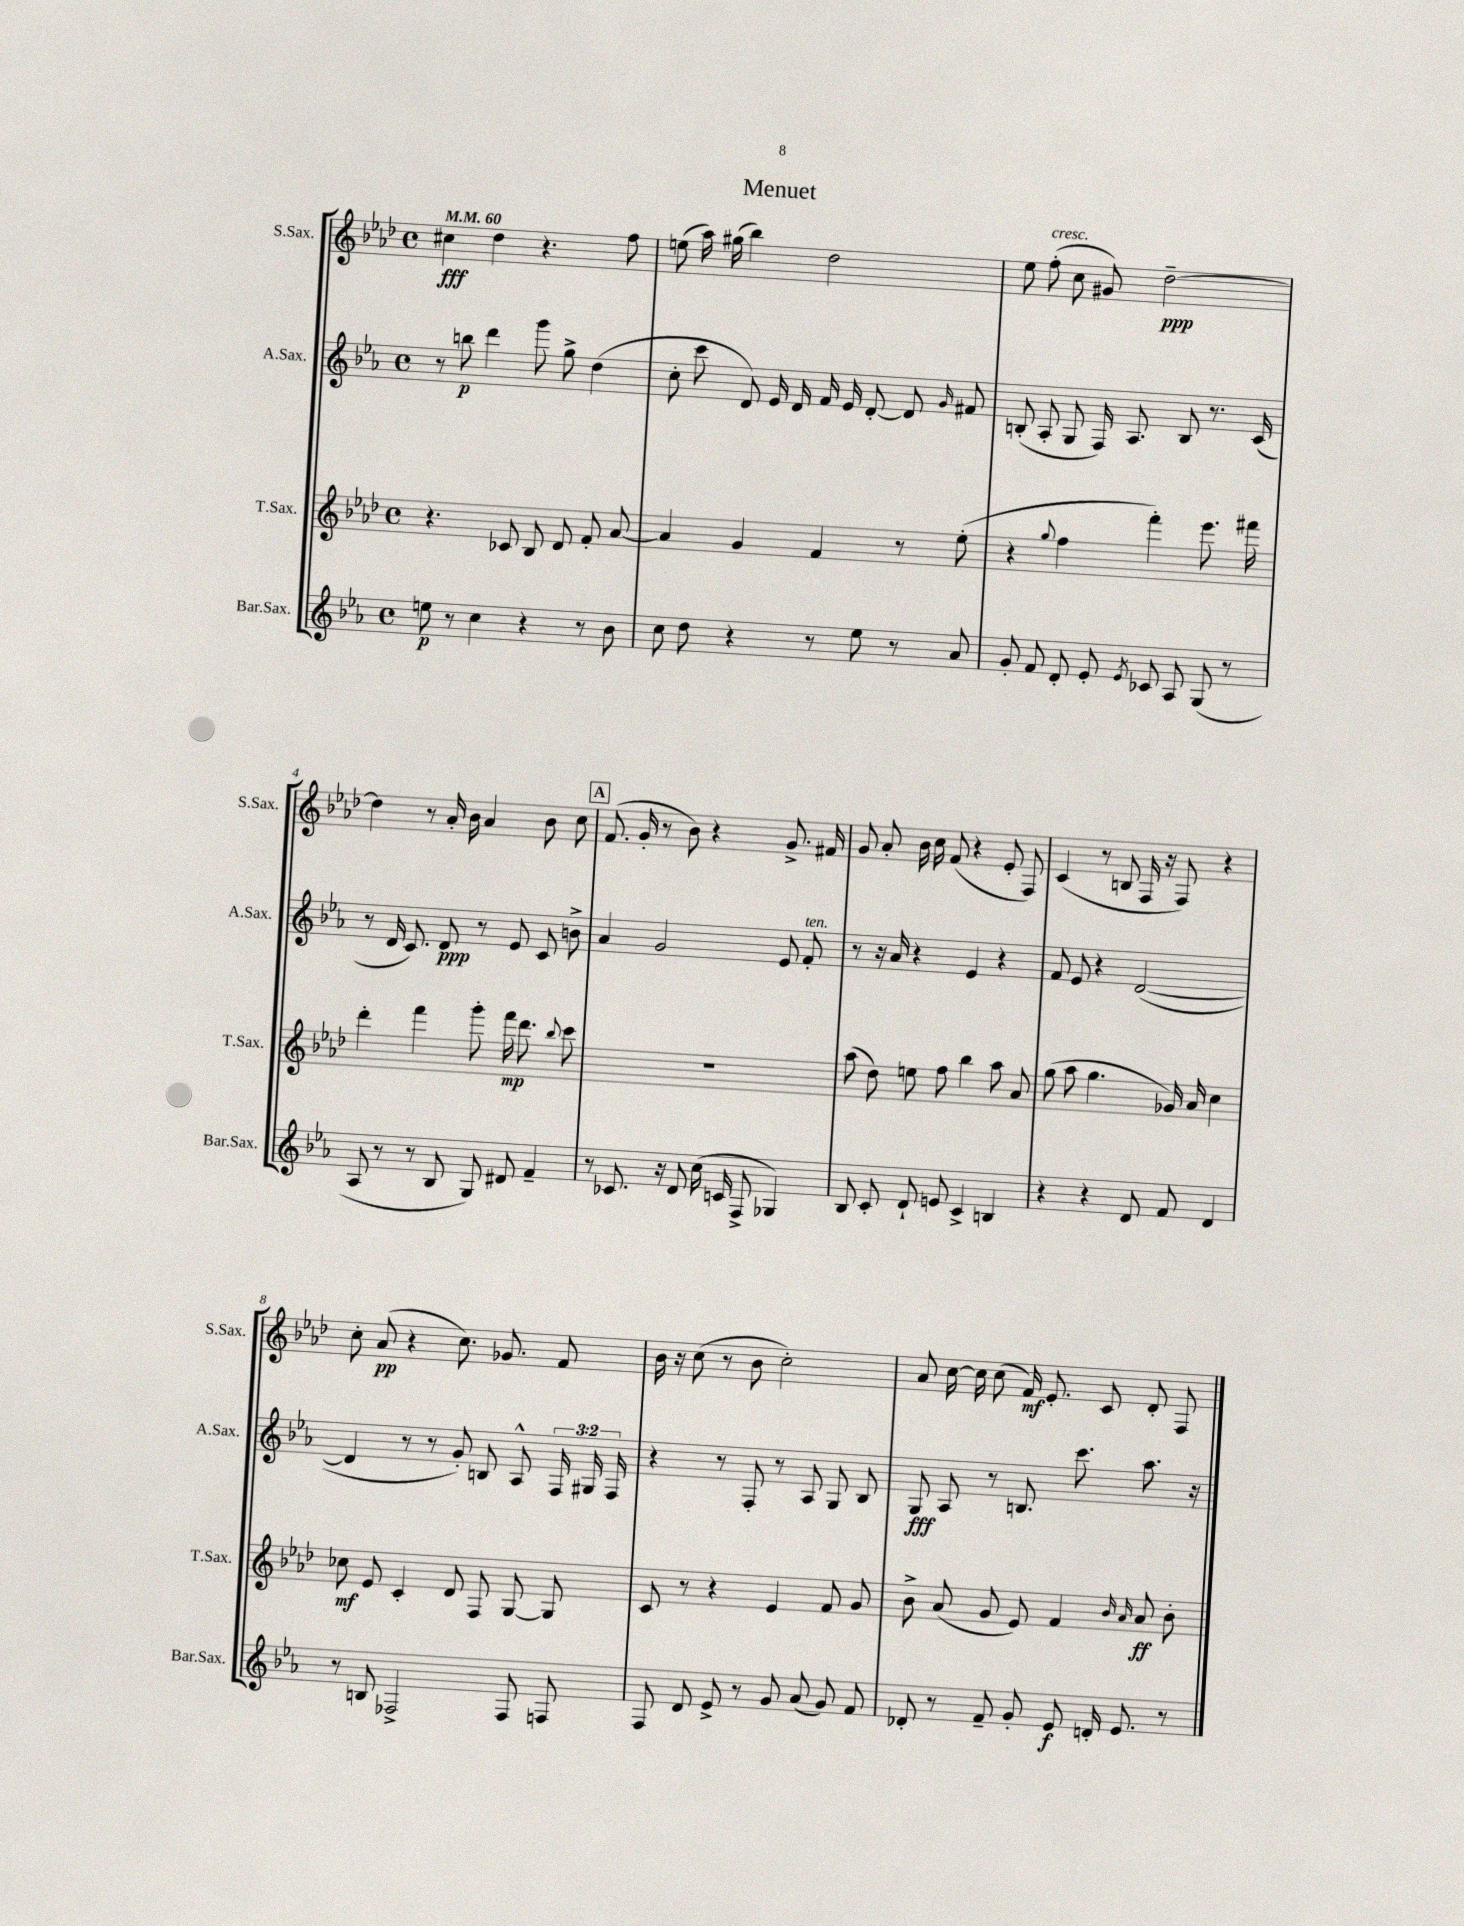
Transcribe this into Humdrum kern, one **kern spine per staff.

**kern	**kern	**kern	**kern
*staff4	*staff3	*staff2	*staff1
*clefG2	*clefG2	*clefG2	*clefG2
*k[b-e-a-]	*k[b-e-a-d-]	*k[b-e-a-]	*k[b-e-a-d-]
*M4/4	*M4/4	*M4/4	*M4/4
*met(c)	*met(c)	*met(c)	*met(c)
*MM60	*MM60	*MM60	*MM60
8ee	4.r	8r	4cc#
8r	.	8bb	.
4cc	.	4ddd	4dd-
.	8c-	.	.
4r	8B-	8ggg	4.r
.	8d-	8gg^	.
8r	8f'	(4dd	.
8b-	[8a-	.	8ff
=	=	=	=
8cc	4a-]	8cc'	(8ee
8dd	.	8ccc	16aa-)
.	.	.	(16gg#
4r	4g	8d)	4bb-)
.	.	16e-	.
.	.	16d	.
8r	4f	16f	2dd-
.	.	16e-	.
8ee-	.	[8d'	.
8r	8r	8d]	.
.	.	16qqg	.
8a-	(8ee-'	8f#	.
=	=	=	=
8g'	4r	(8B'	8ee-
8f	.	8A-'	(8ff'
.	8qqgg	.	.
8d'	4ff	8G	8cc
8e-'	.	16F)	8g#)
.	.	8.A-	.
8qe-	.	.	.
8c-	4fff')	.	[2dd-~
8A-	.	8B	.
(8G	8.eee-	8.r	.
8r	.	.	.
.	16fff#	(16c	.
=	=	=	=
8A-	4ddd-'	8r	4dd-]
8r	.	16d	.
.	.	8.c)	.
8r	4fff	.	8r
8B-	.	8d	16a-'
.	.	.	16b-
8G)	8ggg'	8r	4a-
8d#	16fff	8e-	.
.	8.ddd-	.	.
4f~	.	8c	8b-
.	8qqbb-	.	.
.	8ccc	8b^	8cc
=	=	=	=
8r	1r	4a-	(8.f
8.c-	.	.	.
.	.	.	16g'
.	.	2g	8r
16r	.	.	.
8d	.	.	8b-)
(16cc	.	.	4r
16c	.	.	.
8F^	.	.	.
4G-)	.	8e-	8.g^
.	.	8f'	.
.	.	.	16f#
=	=	=	=
8B-	(8aa-	8r	8g
8c'	8dd-)	16r	8a-'
.	.	16a-	.
8d`	8ee	4r	16b-
.	.	.	16cc
8e	8ff	.	(8f
4c^	4bb-	4e-	4r
4B	8aa-	4r	8e-'
.	8a-	.	8F)
=	=	=	=
4r	(8gg	8f	(4c
.	8aa-	8e-	.
4r	4.gg	4r	8r
.	.	.	8B
8d	.	([2d	16F
.	.	.	16r
8f	16g-)	.	8F)
.	16a-	.	.
4d	4cc	.	4r
=	=	=	=
8r	8cc-	4d]	8cc'
8B	8e-	.	(8a-
2F-^	4c'	8r	4r
.	.	8r	.
.	8d-	8g')	8.cc)
.	8F	8B	.
.	.	.	8.g-
8F-	[8G	8A-^^	.
8F	8G]	24F	8f
.	.	24G#	.
.	.	24F	.
=	=	=	=
8F	8c	4r	16b-
.	.	.	16r
8d	8r	.	(8cc
8e-^	4r	8r	8r
8r	.	8F'	8b-
8g	4e-	8r	2cc')
(8a-	.	8A-	.
8g)	8f	8G	.
8f	8g	8B-	.
=	=	=	=
8d-'	8b-^	8G	8a-
8r	(8a-	8A-	[16cc
.	.	.	16cc]
8f~	8g	8r	(8cc
8g'	8e-)	8.B	16f)
.	.	.	8.e-'
8e-	4f	.	.
.	.	8.ccc	.
16d'	.	.	8c
8.e-	.	.	.
.	16qqb-	.	.
.	16qqa-	.	.
.	8a-	8.aa-	8d-'
8r	8b-'	.	8F
.	.	16r	.
==	==	==	==
*-	*-	*-	*-
